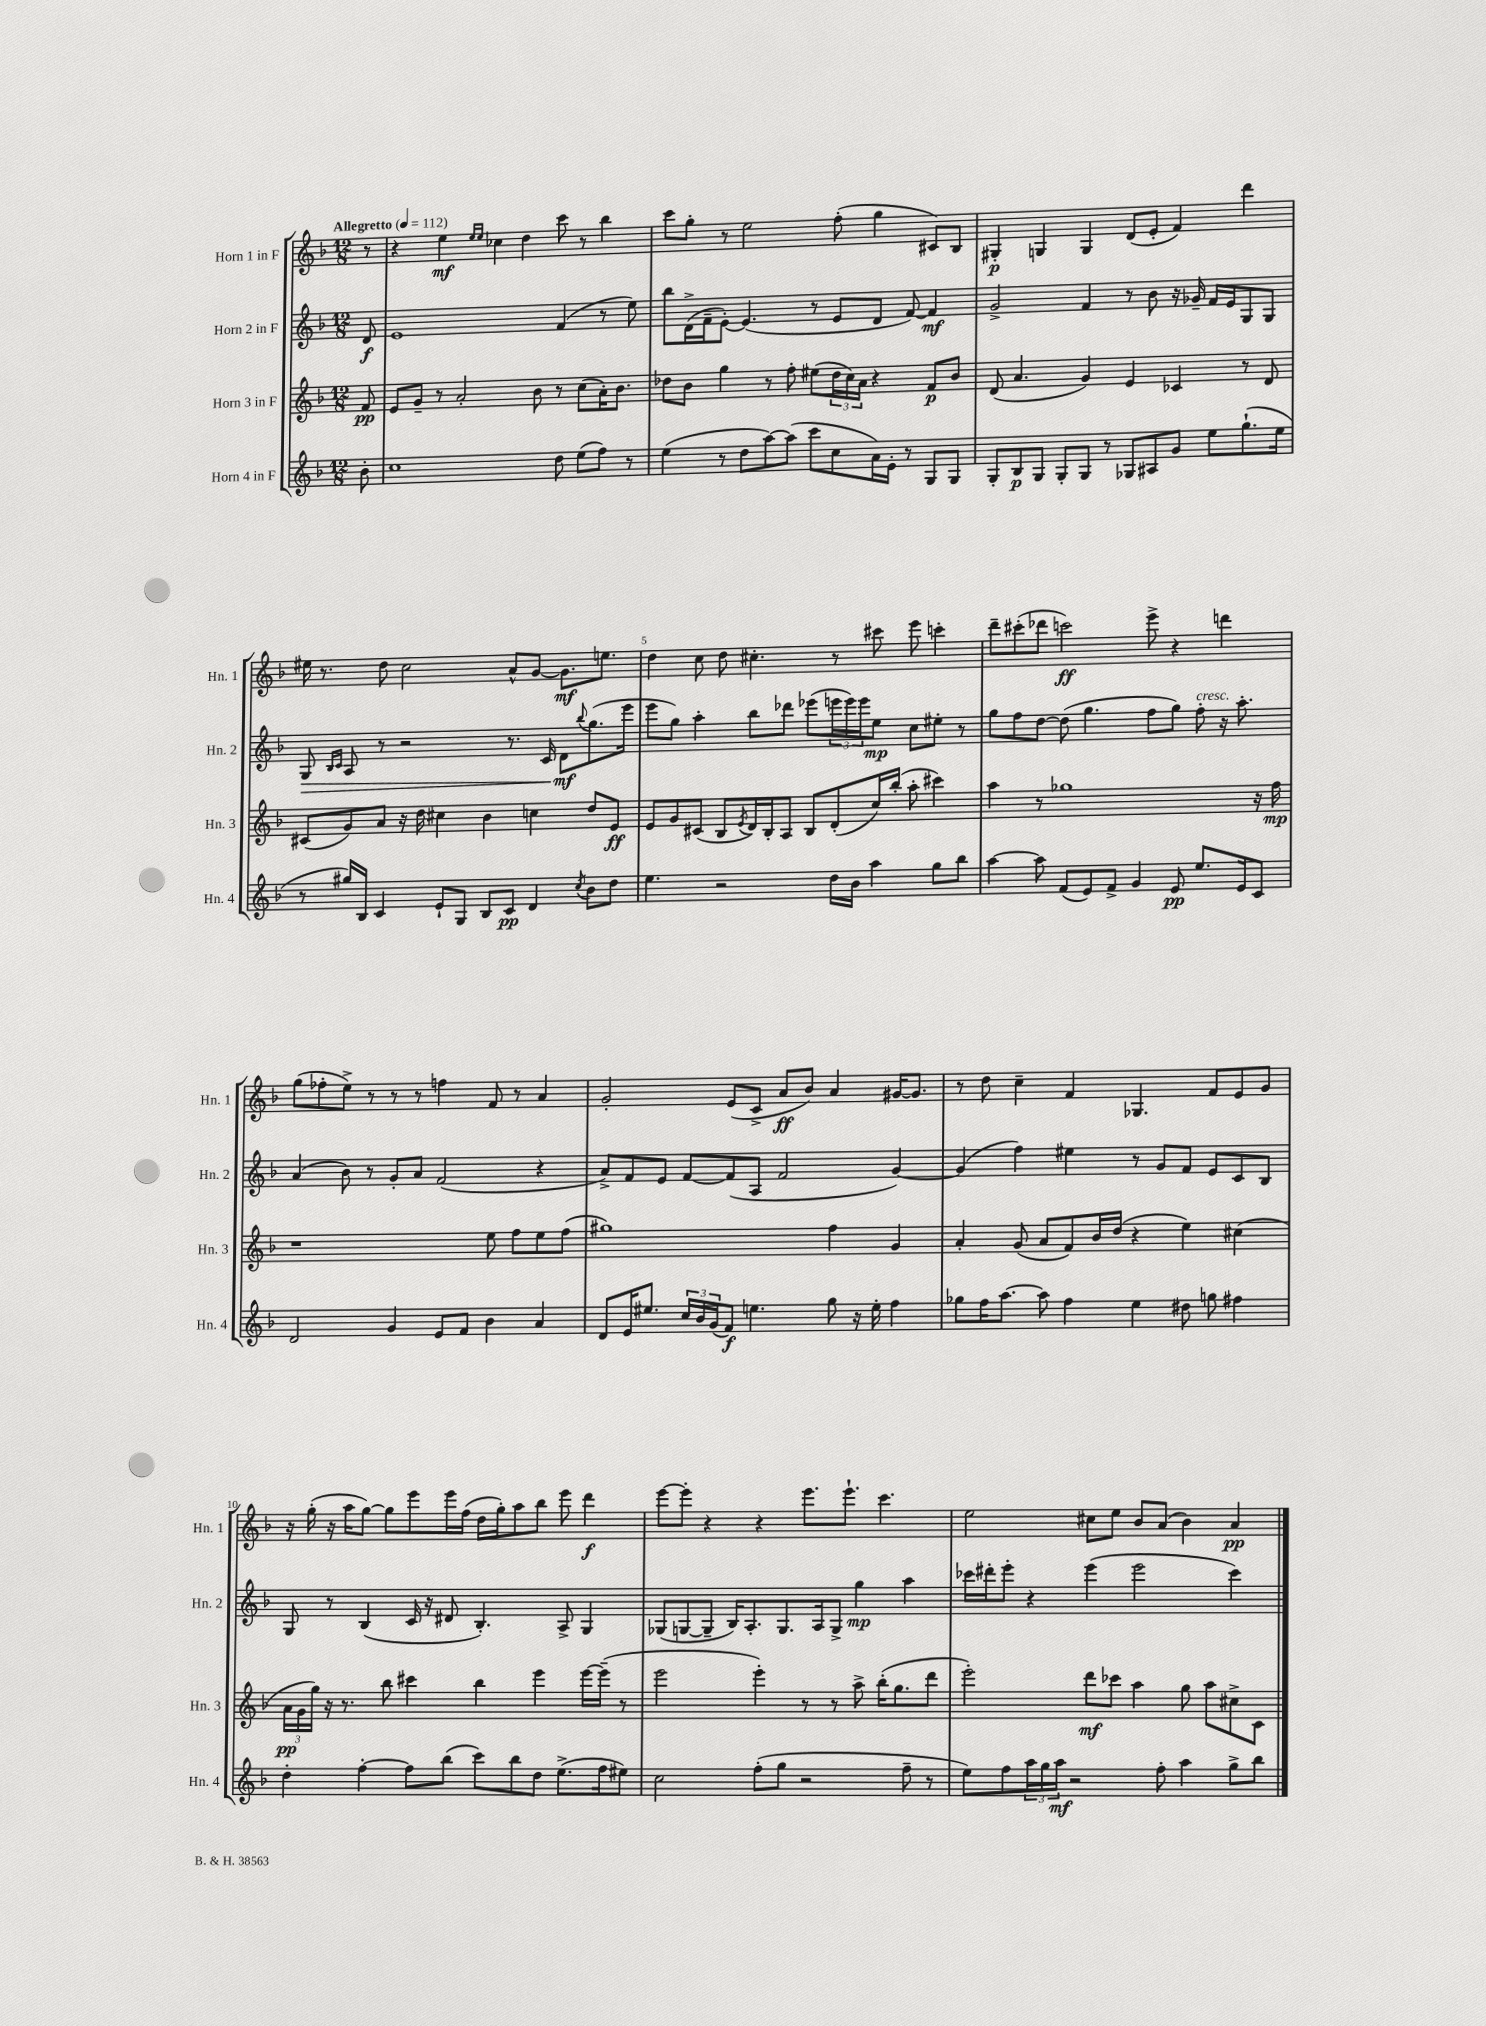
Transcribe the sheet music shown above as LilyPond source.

<<
\new StaffGroup <<
\new Staff = "s0" \with { instrumentName = "Horn 1 in F" shortInstrumentName = "Hn. 1" } {
    \clef treble \key f \major \numericTimeSignature \time 12/8 \partial 8 \tempo "Allegretto" 4 = 112
    r8 |
    r4 e''4\mf \grace { e''16 e''16 } ces''4 d''4 c'''8 r8 bes''4 |
    c'''8 g''8-. r8 e''2 f''8-.( g''4 cis'8) bes8 |
    gis4-.\p g4 g4 d'8( e'8-. f'4) d'''4 |
    eis''16 r8. d''8 c''2 a'8-^ g'8~ g'8.\mf e''8. |
    d''4 c''8 d''8 cis''4.-. r8 cis'''8 e'''8 c'''4-. |
    d'''8-- cis'''8-.( des'''8 c'''2\ff) e'''8-> r4 d'''4 |
    g''8( fes''8-. e''8->) r8 r8 r8 f''4 f'8 r8 a'4 |
    g'2-. e'8( c'8-> a'8\ff bes'8) a'4 gis'16~ gis'8. |
    r8 d''8 c''4-- f'4 ges4. f'8 e'8 g'8 |
    r16 g''16-.( r16 a''16 g''8~) g''8 e'''8 e'''16 f''16( d''16 g''16-.) a''8 bes''8 e'''8 d'''4\f |
    e'''8~ e'''8-. r4 r4 e'''8. e'''8.-! c'''4. |
    e''2 cis''8 e''8 bes'8 a'8( bes'4) a'4\pp \bar "|." |
}
\new Staff = "s1" \with { instrumentName = "Horn 2 in F" shortInstrumentName = "Hn. 2" } {
    \clef treble \key f \major \numericTimeSignature \time 12/8 \partial 8
    d'8\f |
    e'1 f'4( r8 e''8) |
    bes''8 d'16->( f'16-- e'8~-.) e'4.( r8 e'8 d'8 f'8~) f'4\mf |
    g'2-> f'4 r8 bes'8 r16 ges'16-- f'16 e'16 g8 g8 |
    g8\> \grace { bes16 c'16 } a8 r8 r2 r8. c'16\! d'8\mf \appoggiatura { bes''8 } g''8.( e'''16 |
    e'''8 g''8) a''4-. bes''8 des'''8 ees'''8( \tuplet 3/2 { e'''16 e'''16) e'''16 } e''8\mp c''8 eis''8-. r8 |
    g''8 f''8 d''8~ d''8( g''4. f''8 g''8) f''8-.^\markup { \italic "cresc." } r16 a''8.-. |
    a'4( bes'8) r8 g'8-. a'8 f'2( r4 |
    a'8->) f'8 e'8 f'8~ f'8( a8 f'2 g'4~) |
    g'4( f''4) eis''4 r8 g'8 f'8 e'8 c'8 bes8 |
    g8 r8 bes4( c'16 r16 dis'8 bes4.-.) a8-> g4 |
    ges8( g8~ g8-- bes16) a8.-. g8. a16 g8-> g''4\mp a''4 |
    ces'''16 dis'''16-. e'''8-. r4 e'''4( e'''2 ces'''4) \bar "|." |
}
\new Staff = "s2" \with { instrumentName = "Horn 3 in F" shortInstrumentName = "Hn. 3" } {
    \clef treble \key f \major \numericTimeSignature \time 12/8 \partial 8
    f'8\pp |
    e'8 g'8-- r8 a'2-. bes'8 r8 c''8( a'16-.) bes'8. |
    des''8 bes'8 g''4 r8 f''8-. eis''8( \tuplet 3/2 { des''16 c''16) a'16 } r4 f'8\p bes'8 |
    d'8( a'4. g'4) e'4 ces'4 r8 d'8 |
    cis'8( g'8) a'8 r16 d''16 cis''4 bes'4 c''4 d''8 e'8\ff |
    e'8 g'8 cis'8( bes8 \acciaccatura { e'8 } d'16) bes16-. a8 bes8 d'8-.( c''16) bes''16-.( a''8-. cis'''4) |
    a''4 r8 ges''1 r16 f''16\mp |
    r1 e''8 f''8 e''8 f''8( |
    gis''1) f''4 g'4 |
    a'4-. g'8( a'8 f'8) bes'16 d''16( r4 e''4) cis''4( |
    \tuplet 3/2 { a'16\pp g'16 g''16) } r16 r8. bes''8 cis'''4 bes''4 e'''4 e'''16~ e'''16--( r8 |
    e'''2 e'''4-.) r8 r8 a''8-> bes''16-.( g''8. d'''8 |
    e'''2-.) d'''8\mf ces'''8 a''4 g''8 a''8 cis''8-> c'8 \bar "|." |
}
\new Staff = "s3" \with { instrumentName = "Horn 4 in F" shortInstrumentName = "Hn. 4" } {
    \clef treble \key f \major \numericTimeSignature \time 12/8 \partial 8
    bes'8-. |
    c''1 d''8 e''8( f''8) r8 |
    e''4( r8 d''8 a''8~) a''8( c'''8 c''8 a'16) e'16-. r8 g8 g8 |
    g8-. bes8\p g8 g8-. g8 r8 ges8 ais8 g'8 e''8 g''8.-!( e''16 |
    r8 gis''16) bes16 c'4 e'8-! g8 bes8 c'8\pp d'4 \acciaccatura { c''8 } bes'8 d''8 |
    e''4. r2 d''16 bes'16 a''4 g''8 bes''8 |
    a''4~ a''8 f'8( e'8) f'8-> g'4 e'8\pp e''8. e'16 c'8 |
    d'2 g'4 e'8 f'8 bes'4 a'4 |
    d'8 e'16 eis''8. \tuplet 3/2 { c''16 bes'16 g'16( } f'8\f) e''4. g''8 r16 e''16-. f''4 |
    ges''8 f''16 a''8.~ a''8 f''4 e''4 dis''8 g''8 fis''4 |
    d''4-. f''4~-. f''8 bes''8( c'''8) bes''8 d''8 e''8.->( f''16 eis''8) |
    c''2 f''8-.( g''8 r2 f''8-- r8 |
    e''8) f''8 \tuplet 3/2 { a''16 g''16 a''16\mf } r2 f''8-. a''4 g''8-> bes''8 \bar "|." |
}
>>
>>
\layout { \context { \Score \override BarNumber.break-visibility = ##(#f #t #t) barNumberVisibility = #(every-nth-bar-number-visible 5) } }
